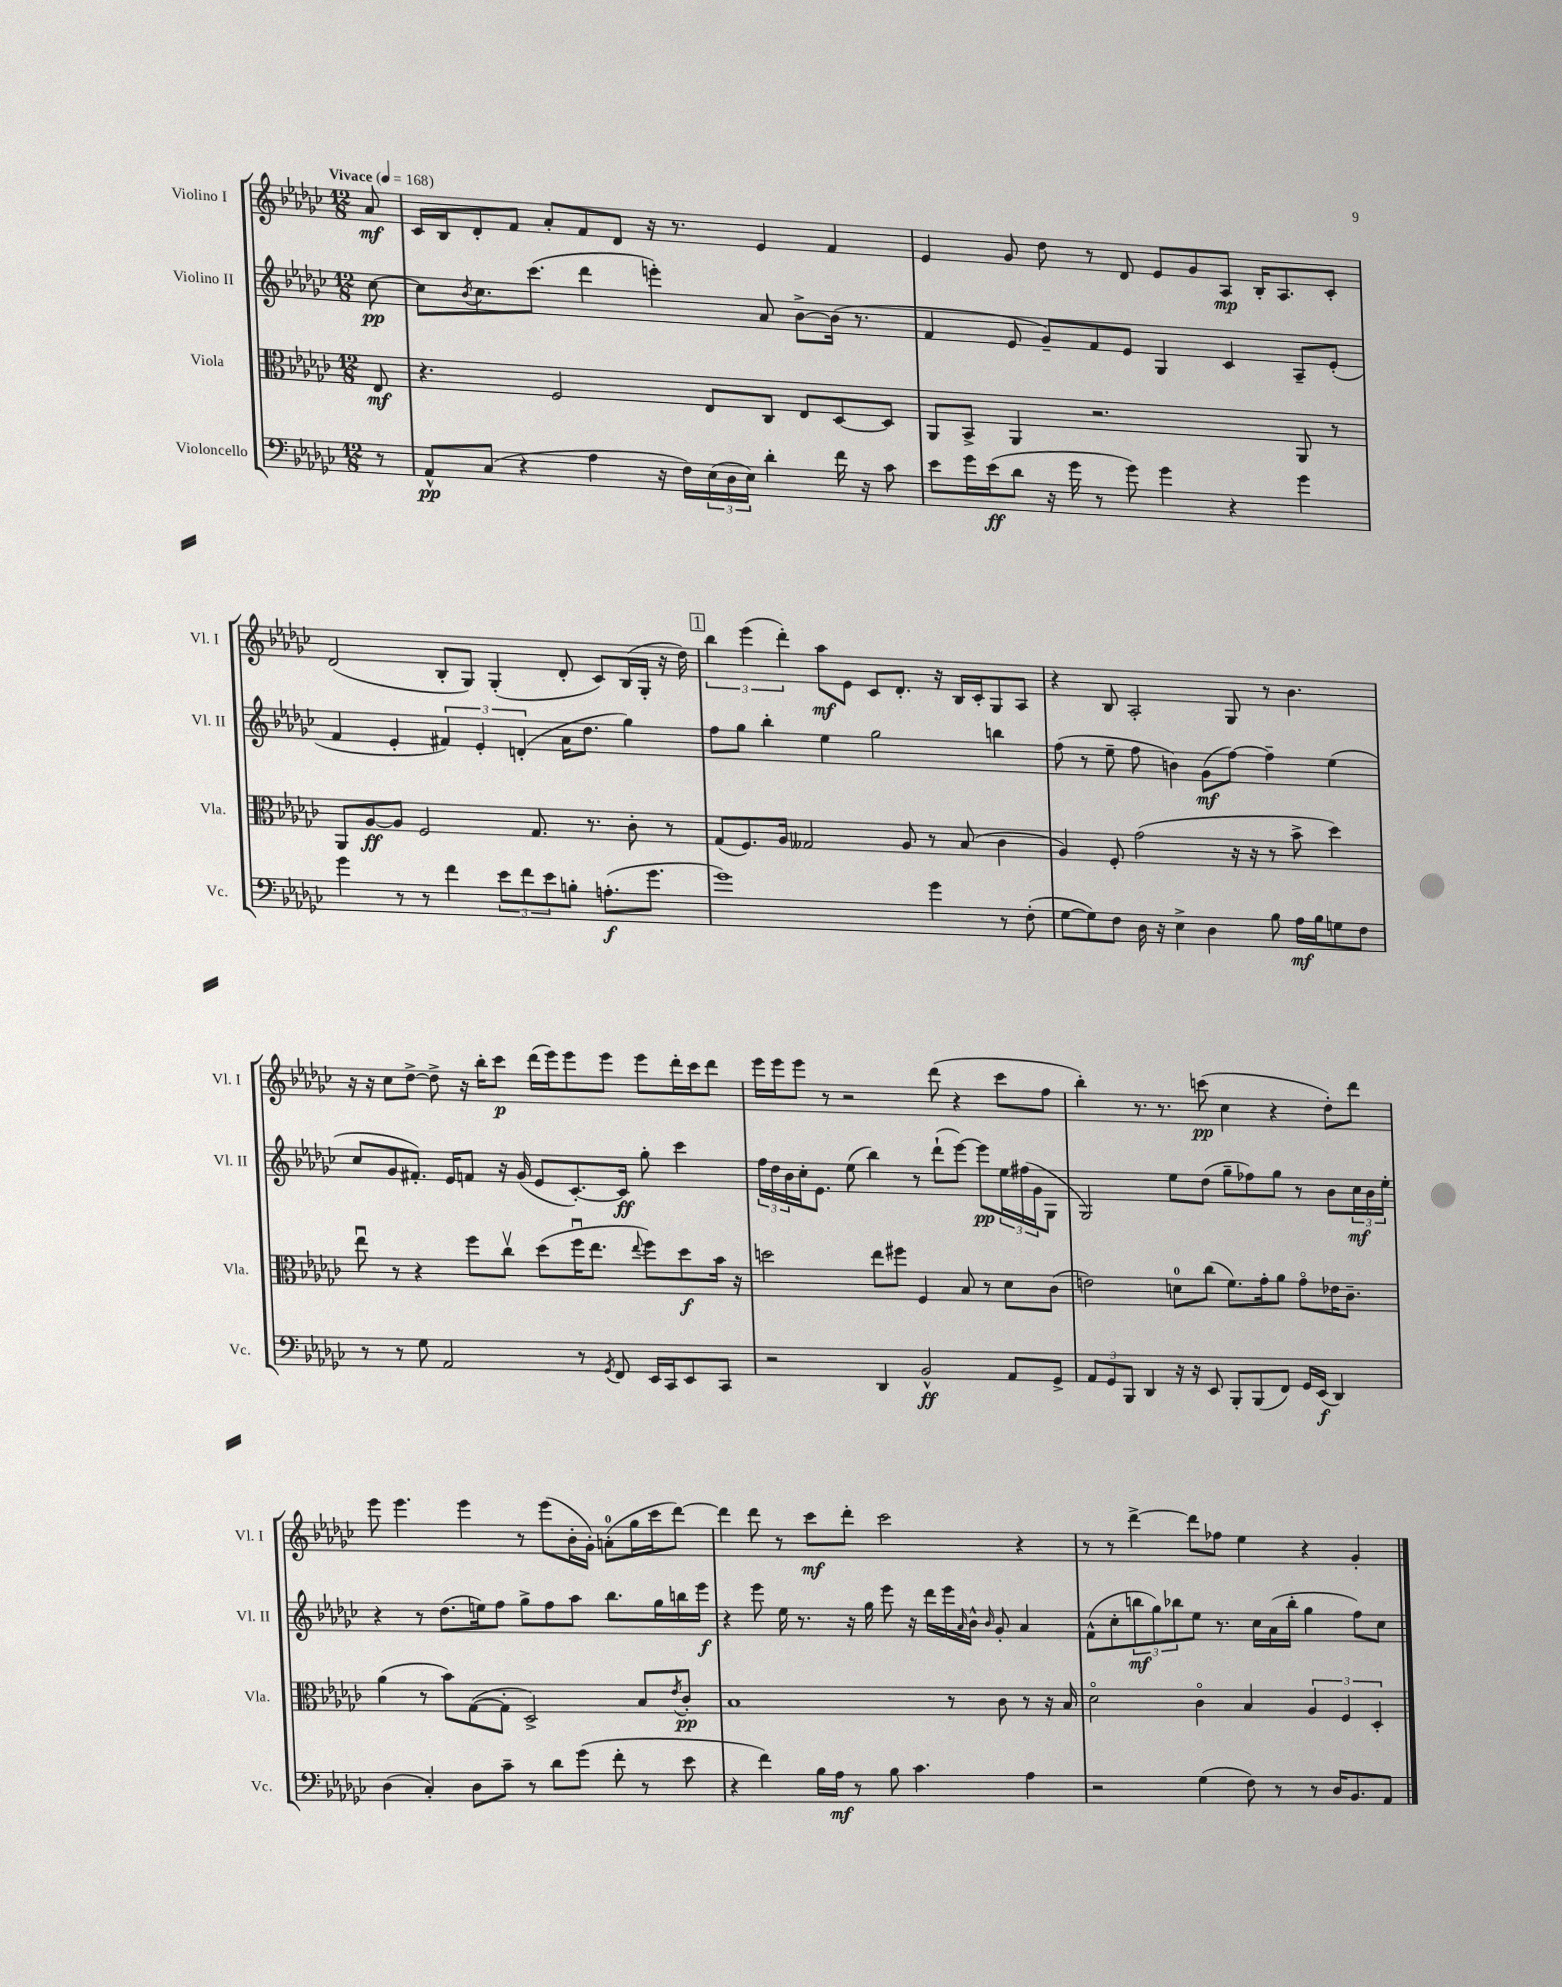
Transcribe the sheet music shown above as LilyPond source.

<<
\new StaffGroup <<
\new Staff = "s0" \with { instrumentName = "Violino I" shortInstrumentName = "Vl. I" } {
    \clef treble \key ges \major \numericTimeSignature \time 12/8 \partial 8 \tempo "Vivace" 4 = 168
    aes'8\mf |
    ces'16 bes16 des'8-. f'8 aes'8-. f'8 des'8 r16 r8. ees'4 f'4 |
    ees'4 ges'8 des''8 r8 des'8 ees'8 ges'8 aes8\mp bes16-. aes8. ces'8-. |
    des'2( bes8-. ges8) ges4-.( des'8-. ces'8) bes16( ges16-. r16 des''16) |
    \mark \markup { \box "1" } \tuplet 3/2 { bes''4 ees'''4( des'''4-.) } aes''8\mf ees'8 ces'8 des'8.-. r16 bes16 ces'16-. ges8 aes8 |
    r4 bes8 aes2-. ges8 r8 bes'4. |
    r16 r16 ces''8 des''8~-> des''8-> r16 bes''16-. ces'''8\p des'''16( ees'''16) ees'''8 ees'''8 ees'''8 des'''16-. ces'''16 des'''8 |
    ees'''16 ees'''16 ees'''8 r8 r2 des'''8( r4 ces'''8 f''8 |
    bes''4-.) r8. r8. c'''8\pp( ces''4 r4 des''8-.) des'''8 |
    ees'''8 ees'''4. ees'''4 r8 ees'''8( bes'16-. ges'16-.) a'8-0-.( ges''16 ces'''16 des'''8~) |
    des'''4 des'''8 r8 ces'''8\mf des'''8-. ces'''2 r4 |
    r8 r8 des'''4~-> des'''8 fes''8 ees''4 r4 ges'4-. \bar "|." |
}
\new Staff = "s1" \with { instrumentName = "Violino II" shortInstrumentName = "Vl. II" } {
    \clef treble \key ges \major \numericTimeSignature \time 12/8 \partial 8
    ces''8~\pp |
    ces''8 \acciaccatura { bes'8 } ces''8. ces'''8.( des'''4 e'''4-.) aes'8 bes'8~-> bes'16( r8. |
    f'4 ees'8 ges'8--) f'8 ees'8 ges4 ces'4 aes8-- ees'8-.( |
    f'4 ees'4-. \tuplet 3/2 { fis'4) ees'4-. d'4-.( } aes'16 des''8. ges''4) |
    \mark \markup { \box "1" } f''8 ges''8 bes''4-. ees''4 ges''2 b''4 |
    f''8( r8 ees''8-- f''8 b'4) ges'8\mf( f''8~) f''4-- ees''4( |
    ces''8 ges'8 fis'8.-.) ees'16 f'8 r16 ges'16( ees'8 ces'8.~-.) ces'16\ff ges''8-. ces'''4 |
    \tuplet 3/2 { f''16 des''16 bes'16 } ces''16-. ees'8. ees''8( bes''4) r8 des'''8-!( ees'''8~) ees'''8\pp \tuplet 3/2 { ees''16 fis''16( ges'16 } ges8 |
    ges2) ees''8 des''8( ges''8-- fes''8) ges''8 r8 bes'8 \tuplet 3/2 { ces''16\mf bes'16 ees''16-. } |
    r4 r8 des''8.( e''16) f''8 ges''8-> f''8 aes''8 bes''8. ges''16 b''16 ees'''16\f |
    r4 ees'''8 ees''16 r8. r16 ges''16 ees'''8 r16 des'''16 ees'''16 \grace { aes'16 } bes'16-^ \grace { bes'16 } ges'8-. aes'4 |
    f'8-^( ces''8-. \tuplet 3/2 { b''8\mf ges''8) bes''8 } ees''8 r8. ces''16 aes'16( bes''16-. ges''4 f''8) ces''8 \bar "|." |
}
\new Staff = "s2" \with { instrumentName = "Viola" shortInstrumentName = "Vla." } {
    \clef alto \key ges \major \numericTimeSignature \time 12/8 \partial 8
    ees8\mf |
    r4. f2 ees8 ces8 ees8 des8~ des8 |
    aes,8 bes,8-> aes,4 r2. aes,8 r8 |
    aes,8 aes8~\ff aes8 f2 ges8. r8. ces'8-. r8 |
    \mark \markup { \box "1" } ges8( f8.) aes16 geses2 aes8 r8 bes8( ces'4 |
    aes4) f8-. ges'2( r16 r16 r8 bes'8-> des''4) |
    ees''8\downbow r8 r4 f''8 ces''8\upbow des''8( f''16\downbow ees''8. \appoggiatura { ees''8 } f''8) des''8\f bes'16 r16 |
    d''2 ees''8 fis''8 f4 bes8 r8 des'8 ces'8( |
    e'2) d'8-0 ces''8( f'8.) ges'16-. aes'8 ges'8\flageolet ees'16 ces'8.-- |
    aes'4( r8 bes'8) ges8~( ges8-. des2->) bes8 \acciaccatura { ees'8 } ces'8-.\pp |
    bes1 r8 ces'8 r8 r16 bes16 |
    des'2\flageolet ces'4\flageolet bes4 \tuplet 3/2 { aes4 f4 des4-. } \bar "|." |
}
\new Staff = "s3" \with { instrumentName = "Violoncello" shortInstrumentName = "Vc." } {
    \clef bass \key ges \major \numericTimeSignature \time 12/8 \partial 8
    r8 |
    aes,8-^\pp ces8( r4 aes4 r16 f16) \tuplet 3/2 { ees16( des16 ees16) } des'4-. f'16 r16 ces'8 |
    ees'8 ges'16 ees'16\ff( des'8 r16 ges'16 r8 ges'8) ges'4 r4 ges'4 |
    ges'4 r8 r8 f'4 \tuplet 3/2 { ees'8 f'8 ees'8 } b8-. a8.-.\f( ges'8. |
    \mark \markup { \box "1" } ges'1) ges'4 r8 f8-.( |
    ges8~ ges8) f8 des16 r16 ees4-> des4 bes8 aes16\mf bes16 g8 f8 |
    r8 r8 ges8 aes,2 r8 \acciaccatura { ges,8 } f,8 ees,16 ces,16 ees,8 ces,8 |
    r2 des,4 bes,2-^\ff aes,8 ges,8-> |
    \tuplet 3/2 { aes,8 ges,8 bes,,8 } des,4 r16 r16 ees,8 bes,,8-. bes,,8( f,8) ges,16 ees,16\f( des,4) |
    des4( ces4-.) des8 ces'8-- r8 des'8 ges'8( f'8-. r8 ees'8 |
    r4 f'4) bes16 aes16\mf r8 bes8 ces'4. aes4 |
    r2 ges4( f8) r8 r8 des16 bes,8. aes,8 \bar "|." |
}
>>
>>
\layout { \context { \Score \remove "Bar_number_engraver" } }
